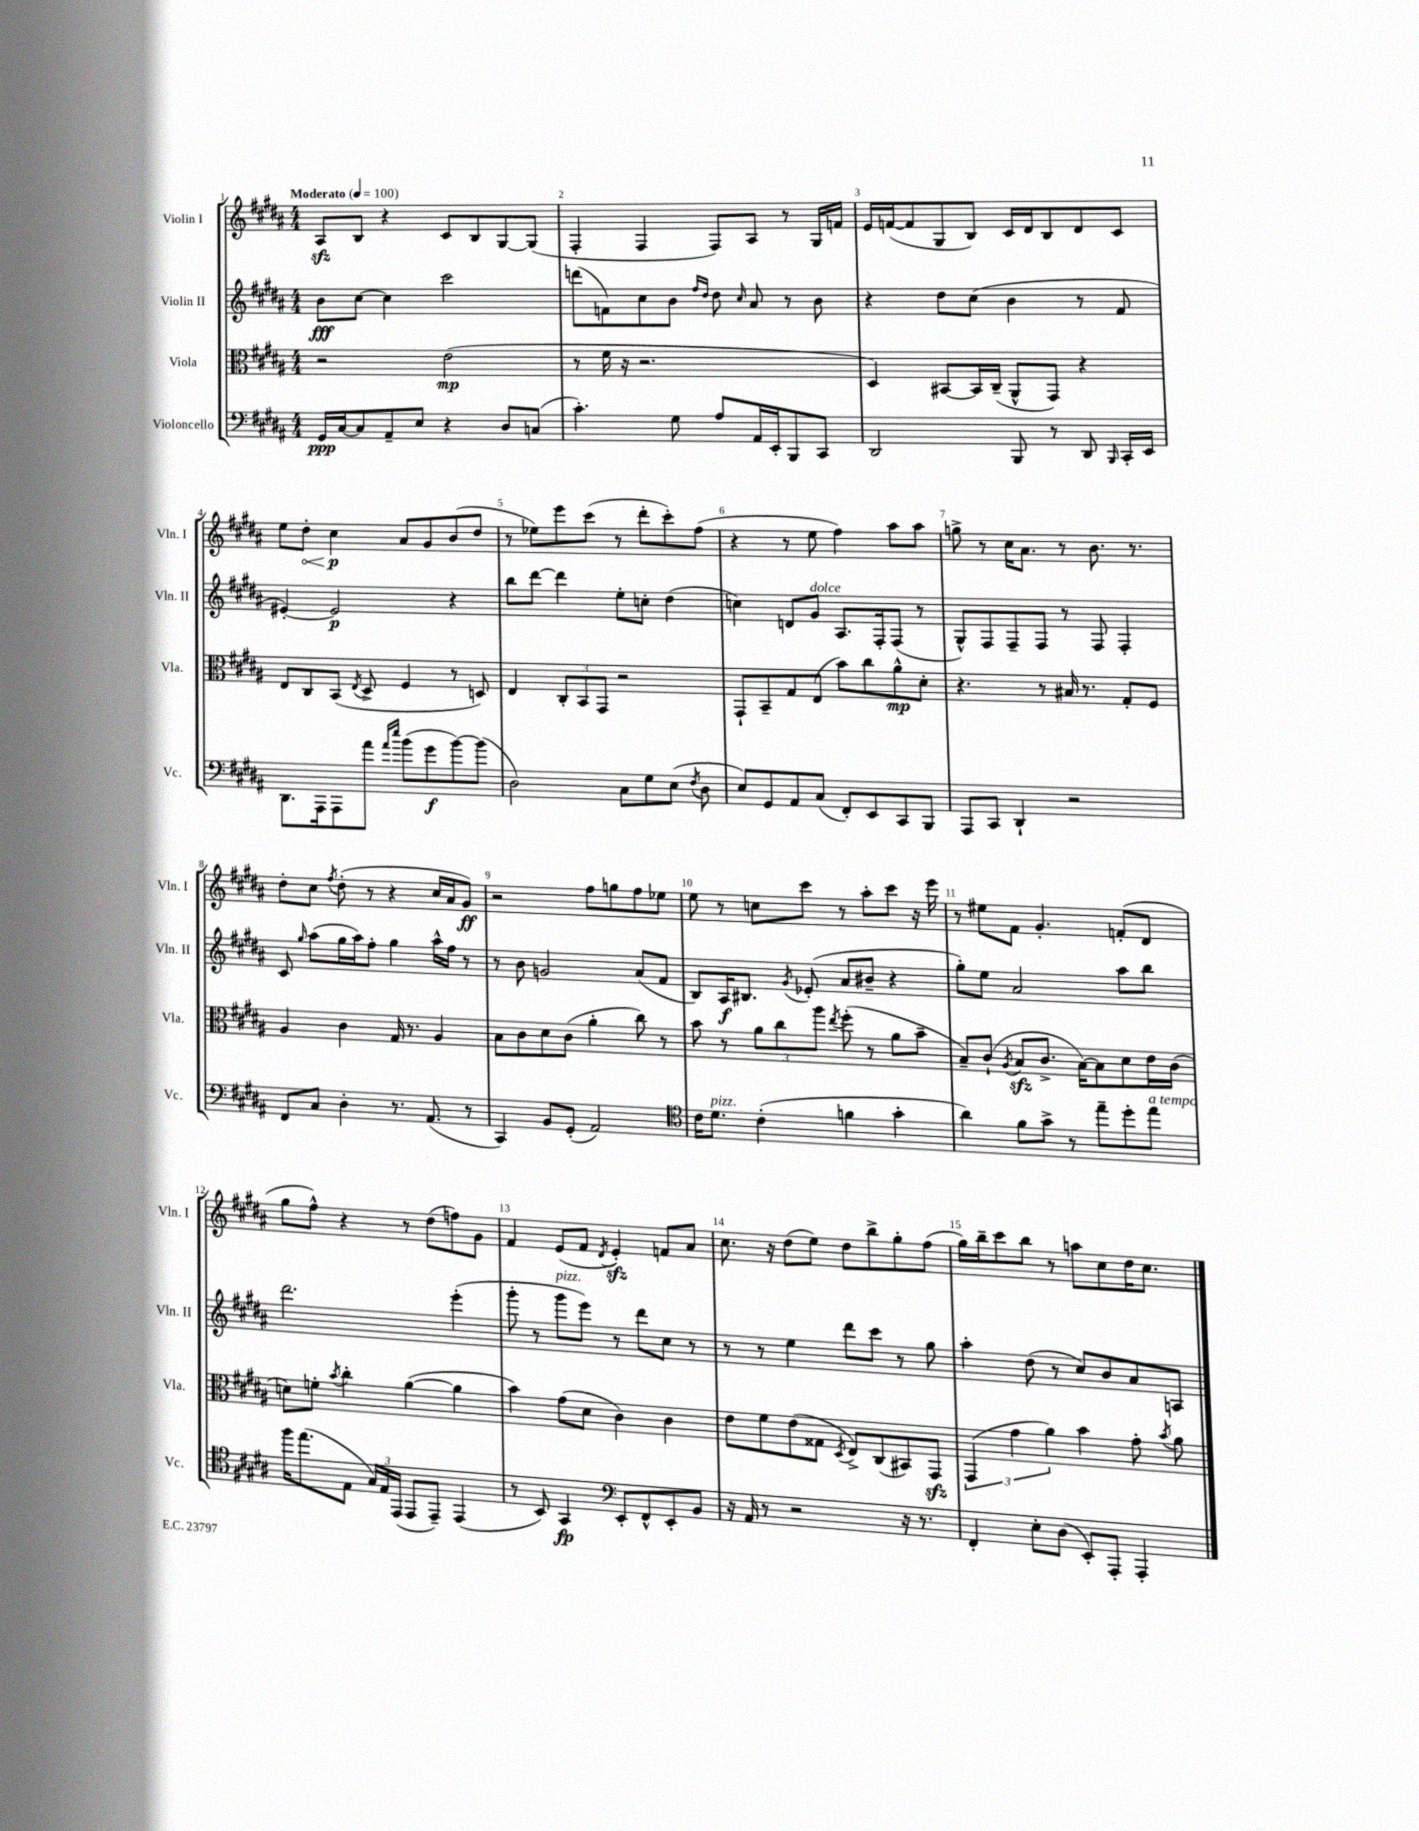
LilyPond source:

<<
\new StaffGroup <<
\new Staff = "s0" \with { instrumentName = "Violin I" shortInstrumentName = "Vln. I" } {
    \clef treble \key b \major \numericTimeSignature \time 4/4 \tempo "Moderato" 4 = 100
    \autoBeamOff ais8[\sfz b8] r4 cis'8[ b8 gis8~ gis8]( |
    fis4-. fis4 fis8[) ais8] r8 gis16[ f'16] |
    e'16[ f'16~( f'8 gis8 b8]) cis'16[ dis'16 b8 dis'8 cis'8] |
    e''8[ \once \override Hairpin.circled-tip = ##t dis''8]-.\< cis''4\p\! ais'8[ gis'8 b'8( dis''8] |
    r8 ees''8[) e'''8 cis'''8]( r8 dis'''8[-. cis'''8-.) fis''8]( |
    r4 r8 e''8 fis''4) ais''8[ ais''8] |
    g''8-> r8 cis''16[ ais'8.] r8 b'8. r8. |
    dis''8[-. cis''8] \acciaccatura { fis''8 } dis''8-.( r8 r4 cis''16[ ais'16 gis'8]\ff) |
    r2 fis''8[ g''8 fis''8 ees''8] |
    e''8 r8 c''8[ cis'''8] r8 ais''8[-. cis'''8] r16 e'''16 |
    r8 eis''8[ fis'8] gis'4.-. f'8[-.( dis'8] |
    gis''8[ fis''8]-^) r4 r8 dis''8[( f''8) gis'8] |
    fis'4 e'8[( fis'8] \acciaccatura { dis'8 } e'4-.\sfz) f'8[ ais'8] |
    cis''8. r16 dis''8[( e''8]) dis''8[ b''8-> gis''8-. fis''8]( |
    gis''16[) b''16-- cis'''8 b''8] r8 a''8[ cis''8 dis''16 cis''8.] \bar "|." |
}
\new Staff = "s1" \with { instrumentName = "Violin II" shortInstrumentName = "Vln. II" } {
    \clef treble \key b \major \numericTimeSignature \time 4/4
    \autoBeamOff b'8[\fff cis''8]~ cis''4 cis'''2 |
    d'''8[( f'8) cis''8 b'8] \grace { fis''16[ dis''16] } dis''8 \grace { cis''16 } ais'8 r8 b'8 |
    r4 dis''8[ cis''8]( b'4 r8 fis'8 |
    eis'4~-.) eis'2\p r4 |
    b''8[ dis'''8]~ dis'''4 e''8[-. c''8]-. dis''4( |
    c''4) d'8[ gis'8]^\markup { \italic "dolce" } ais8.[ fis16-. fis8]( r8 |
    gis8[-^) fis8 fis8-- fis8] r8 fis8 fis4-. |
    cis'8 \grace { gis''16 } ais''8[( gis''16 ais''16) fis''8]-. gis''4 ais''16[-^ fis''16] r8 |
    r8 b'8 g'2 ais'8[( fis'8] |
    b8[) ais16\f bis8.] \acciaccatura { gis'8 } ees'8-.( ais'8[ bis'8]-- r4 |
    gis''8[-.) e''8] ais'2 ais''8[ b''8] |
    dis'''2. e'''4-.( |
    gis'''8-. r8 gis'''8[^\markup { \italic "pizz." } e'''8]) r8 dis'''8[ cis''8] r8 |
    r8 r8 e''4 dis'''8[ cis'''8] r8 gis''8 |
    ais''4-. dis''8( r8 cis''8[) b'8 ais'8 a8] \bar "|." |
}
\new Staff = "s2" \with { instrumentName = "Viola" shortInstrumentName = "Vla." } {
    \clef alto \key b \major \numericTimeSignature \time 4/4
    \autoBeamOff r2 e'2\mp( |
    r8 fis'16 r16 r2. |
    dis4) bis,8[~ bis,16 cis16]--( ais,8[-^ gis,8]) r4 |
    e8[ cis8 b,8]( \acciaccatura { e8 } dis8-> fis4 r8 d8) |
    e4 \tuplet 3/2 { cis8[-. b,8 gis,8] } r2 |
    gis,8[-! b,8-- gis8 e8]( b'8[) cis''8 ais'8-^\mp dis'8]-. |
    r4. r8 bis16 r8. gis8[-. fis8] |
    ais4 cis'4 gis16 r8. ais4 |
    b8[ cis'8 dis'8 cis'8]( ais'4-. cis''8) r8 |
    b'8 r8 \tuplet 3/2 { ais'8[ cis''8 ais''8] } \acciaccatura { e''8 } fis''8-.( r8 ais'8[ b'8]-- |
    b8[--) cis'8]-!( \acciaccatura { ais8 } b8[\sfz cis'8.]-> b16[~) b8 dis'8 e'16 cis'16]( |
    d'8[) f'8]-. \acciaccatura { b'8 } cis''4-. ais'4~( ais'4 |
    b'4) gis'8[( dis'8] cis'4) cis'4 |
    e'8[ fis'8 e'8( gisis8] \acciaccatura { dis8 } e8[->) cis8( bis,8) gis,8]\sfz |
    \tuplet 3/2 { gis,4( gis'4 ais'4) } b'4 gis'8-. \acciaccatura { b'8 } ais'8 \bar "|." |
}
\new Staff = "s3" \with { instrumentName = "Violoncello" shortInstrumentName = "Vc." } {
    \clef bass \key b \major \numericTimeSignature \time 4/4
    \autoBeamOff gis,16[\ppp cis16~ cis8 ais,8-- e8] r4 dis8[ c8]( |
    cis'4.-.) gis8 ais8[ ais,16 e,16-. b,,8 cis,8] |
    dis,2 b,,8 r8 dis,8 \grace { b,,16 } cis,16[-. e,16] |
    dis,8.[ ais,,16 ais,,8 ais'8] \grace { ais'16[ e''16] } b'8[( gis'8\f b'8~) b'8]( |
    dis2) cis8[ gis8 e8]( \acciaccatura { fis8 } dis8 |
    e8[) gis,8 ais,8 cis8]( fis,8[-.) e,8 cis,8 b,,8] |
    ais,,8[ cis,8] dis,4-! r2 |
    fis,8[ cis8] dis4-. r8. ais,8.( r8 |
    cis,4) b,8[ gis,8]-.( ais,2) |
    \clef tenor cis'16[ dis'8.]^\markup { \italic "pizz." } cis'4-.( f'4 gis'4-. |
    ais'4) fis'8[ gis'8]-> r8 e''8[-- dis''8-. e''8]^\markup { \italic "a tempo" } |
    fis''16[ e''8.( e8] \tuplet 3/2 { gis16[) e16 e,16]( } e,8[ e,8]--) e,4( |
    r8 b,8) gis,4\fp \clef bass e,8[-. fis,8-^ e,8-. b,8] |
    r16 ais,16 r8 r2 r16 r8. |
    fis,4-. e8[-. dis8]( e,8[-.) ais,,8]-. ais,,4-. \bar "|." |
}
>>
>>
\layout { \context { \Score \override BarNumber.break-visibility = ##(#f #t #t) barNumberVisibility = #all-bar-numbers-visible } }
